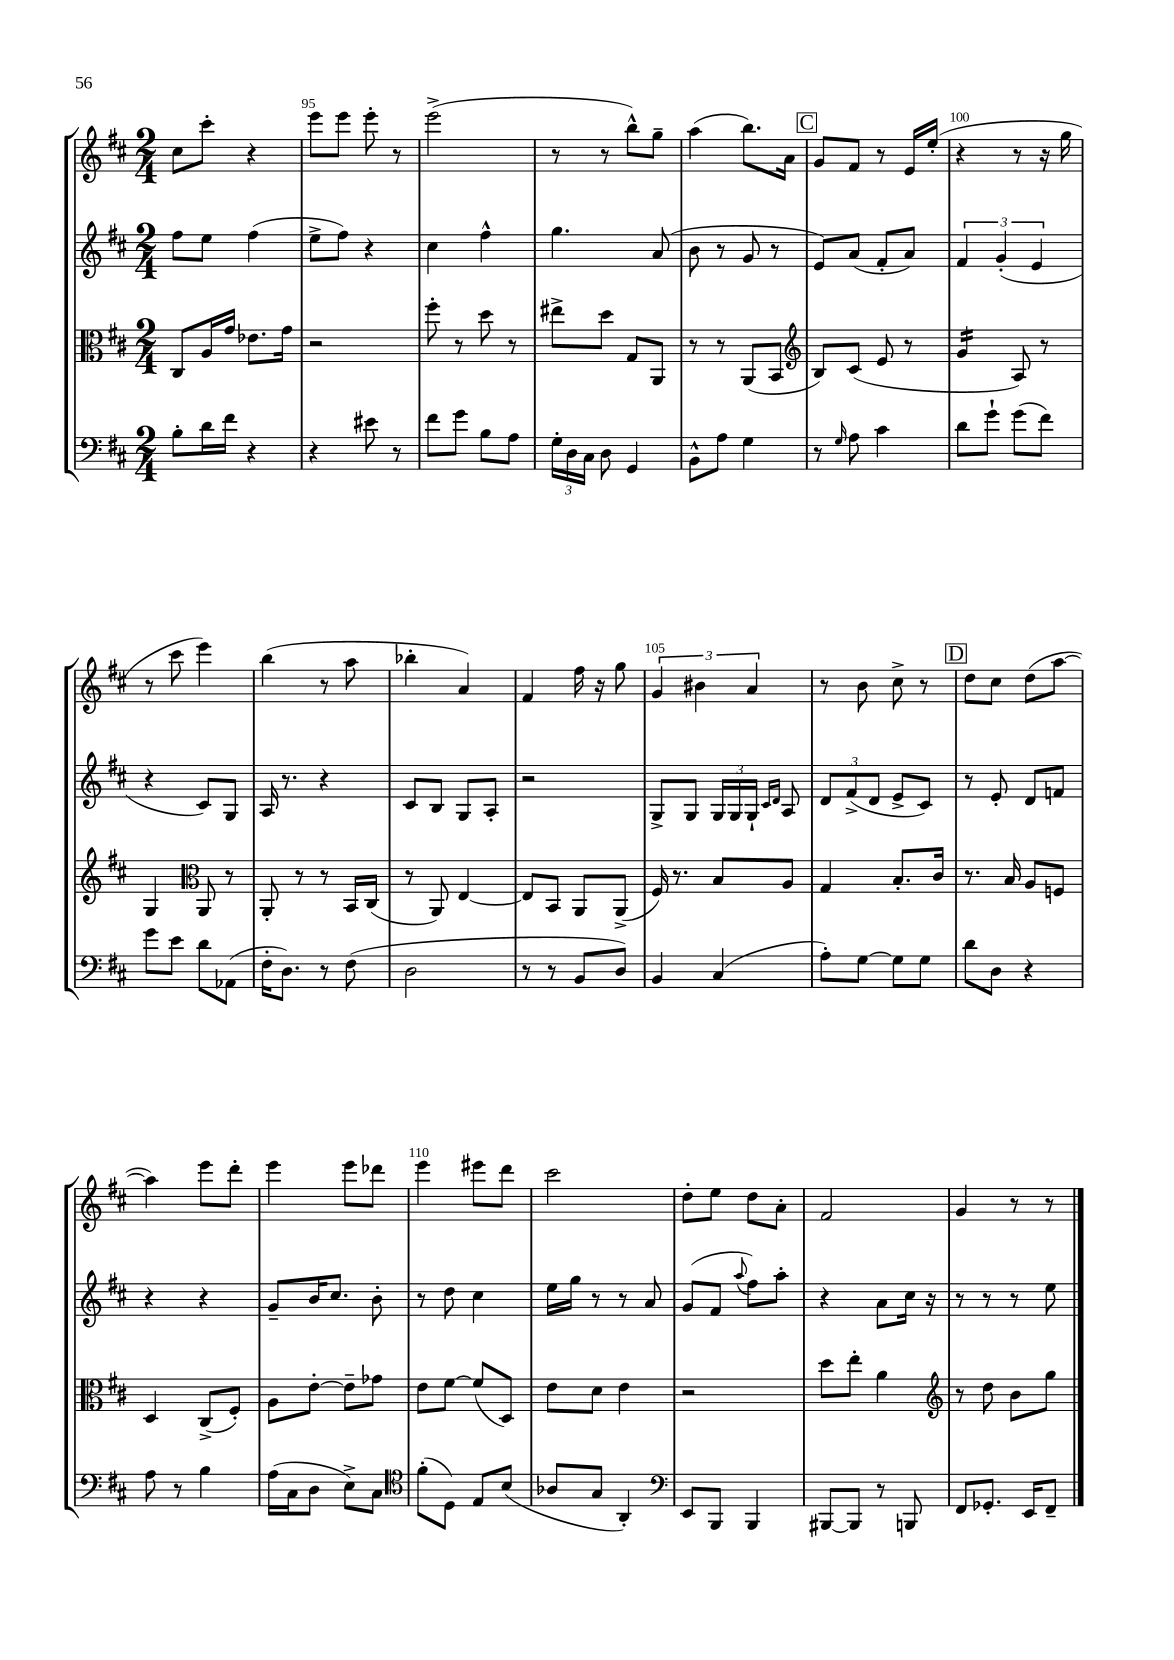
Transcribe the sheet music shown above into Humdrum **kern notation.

**kern	**kern	**kern	**kern
*staff4	*staff3	*staff2	*staff1
*clefF4	*clefC3	*clefG2	*clefG2
*k[f#c#]	*k[f#c#]	*k[f#c#]	*k[f#c#]
*M2/4	*M2/4	*M2/4	*M2/4
8B'\L	8C#/L	8ff#\L	8cc#\L
16d\L	16A/L	8ee\J	8ccc#'\J
16f#\JJ	16g/JJ	.	.
4r	8.e-\L	(4ff#\	4r
.	16g\Jk	.	.
=	=	=	=
4r	2r	8ee^\L	8eee\L
.	.	8ff#\J)	8eee\J
8e#\	.	4r	8eee'\
8r	.	.	8r
=	=	=	=
8f#\L	8ff#'\	4cc#\	(2eee^\
8g\J	8r	.	.
8B\L	8dd\	4ff#^^\	.
8A\J	8r	.	.
=	=	=	=
24G'\LL	8ee#^\L	4.gg\	8r
24D\	.	.	.
24C#\JJ	.	.	.
8D\	8dd\J	.	8r
4GG/	8G/L	.	8bb^^\L)
.	8AA/J	(8a/	8gg~\J
=	=	=	=
8BB^^\L	8r	8b\	(4aa\
8A\J	8r	8r	.
4G\	(8AA/L	8g/	8.bb\L)
.	8BB/J	8r	.
.	.	.	16a\Jk
=	=	=	=
*	*clefG2	*	*
8r	8B/L)	8e/L)	8g/L
16qqG/	.	.	.
8A\	(8c#/J	(8a/J	8f#/J
4c#\	8e/	8f#'/L	8r
.	8r	8a/J)	16e/LL
.	.	.	(16ee'/JJ
=	=	=	=
8d\L	4g/	6f#/	4r
8g`\J	.	.	.
.	.	(6g'/	.
(8g\L	8A/)	.	8r
.	.	6e/	.
8f#\J)	8r	.	16r
.	.	.	16gg\
=	=	=	=
8g\L	4G/	4r	8r
8e\J	.	.	8ccc#\
*	*clefC3	*	*
8d\L	8AA/	8c#/L)	4eee\)
(8AA-\J	8r	8G/J	.
=	=	=	=
16F#'\LK	8AA'/	16A/	(4bb\
8.D\J)	.	8.r	.
.	8r	.	.
8r	8r	4r	8r
(8F#\	16BB/LL	.	8aa\
.	(16C#/JJ	.	.
=	=	=	=
2D\	8r	8c#/L	4bb-'\
.	8AA/)	8B/J	.
.	[4E/	8G/L	4a/)
.	.	8A'/J	.
=	=	=	=
8r	8E/]L	2r	4f#/
8r	8BB/J	.	.
8BB/L	8AA/L	.	16ff#\
.	.	.	16r
8D/J)	(8AA^/J	.	8gg\
=	=	=	=
4BB/	16F#/)	8G^/L	6g/
.	8.r	.	.
.	.	8G/J	.
.	.	.	6b#\
(4C#/	8B/L	24G/LL	.
.	.	24G/	.
.	.	24G`/JJ	6a/
.	.	16qqc#/LL	.
.	.	16qqd/JJ	.
.	8A/J	8A/	.
=	=	=	=
8A'\L)	4G/	12d/L	8r
.	.	(12f#^/	.
[8G\J	.	.	8b\
.	.	12d/J	.
8G\]L	8.B'/L	8e^/L	8cc#^\
8G\J	.	8c#/J)	8r
.	16c#/Jk	.	.
=	=	=	=
8d\L	8.r	8r	8dd\L
8D\J	.	8e'/	8cc#\J
.	16B/	.	.
4r	8A/L	8d/L	(8dd\L
.	8F/J	8f/J	[8aa\J
=	=	=	=
8A\	4D/	4r	4aa\])
8r	.	.	.
4B\	(8C#^/L	4r	8eee\L
.	8F#'/J)	.	8ddd'\J
=	=	=	=
(16A\LL	8A\L	8g~/L	4eee\
16C#\J	.	.	.
8D\J	[8e'\J	16b/K	.
.	.	8.cc#/J	.
8E^\L)	8e~\]L	.	8eee\L
8C#\J	8g-\J	8b'\	8ddd-\J
=	=	=	=
*clefC4	*	*	*
(8f#'\L	8e\L	8r	4eee\
8D\J)	[8f#\J	8dd\	.
8E/L	(8f#/]L	4cc#\	8eee#\L
(8B/J	8D/J)	.	8ddd\J
=	=	=	=
8A-/L	8e\L	16ee\LL	2ccc#\
.	.	16gg\JJ	.
8G/J	8d\J	8r	.
4AA'/)	4e\	8r	.
.	.	8a/	.
=	=	=	=
*clefF4	*	*	*
8EE/L	2r	(8g/L	8dd'\L
8BBB/J	.	8f#/J	8ee\J
.	.	8qqaa/	.
4BBB/	.	8ff#\L)	8dd\L
.	.	8aa'\J	8a'\J
=	=	=	=
[8BBB#/L	8dd\L	4r	2f#/
8BBB#/]J	8ee'\J	.	.
8r	4a\	8a\L	.
8BBB/	.	16cc#\Jk	.
.	.	16r	.
=	=	=	=
*	*clefG2	*	*
8FF#/L	8r	8r	4g/
8.GG-'/J	8dd\	8r	.
.	8b\L	8r	8r
16EE/LK	.	.	.
8FF#~/J	8gg\J	8ee\	8r
==	==	==	==
*-	*-	*-	*-
